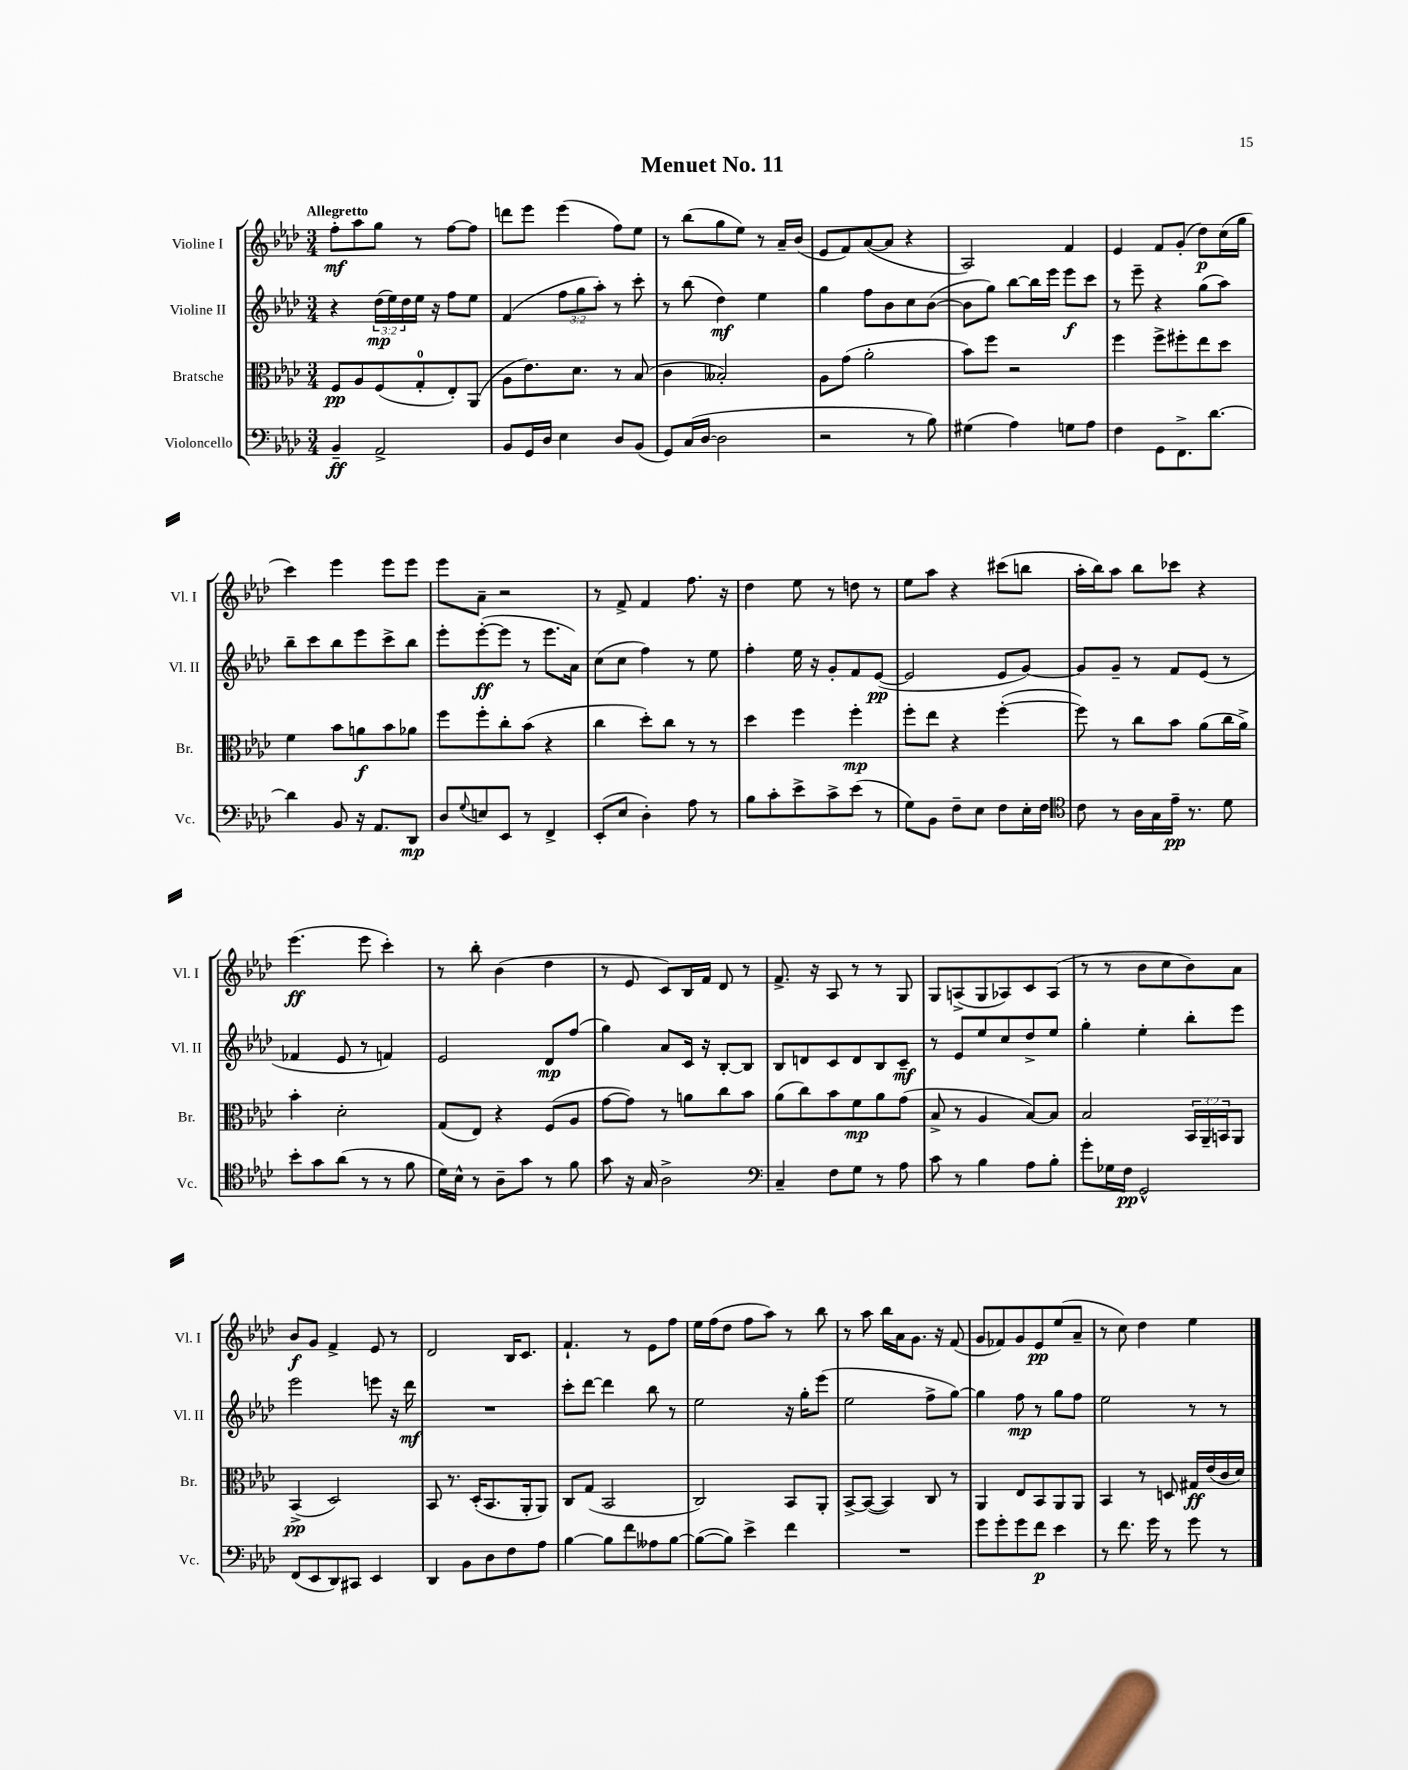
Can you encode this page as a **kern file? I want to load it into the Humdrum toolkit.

**kern	**dynam	**kern	**dynam	**kern	**dynam	**kern	**dynam
*part4	*part4	*part3	*part3	*part2	*part2	*part1	*part1
*staff4	*staff4	*staff3	*staff3	*staff2	*staff2	*staff1	*staff1
*I"Violoncello	*	*I"Bratsche	*	*I"Violine II	*	*I"Violine I	*
*I'Vc.	*	*I'Br.	*	*I'Vl. II	*	*I'Vl. I	*
*clefF4	*	*clefC3	*	*clefG2	*	*clefG2	*
*k[b-e-a-d-]	*	*k[b-e-a-d-]	*	*k[b-e-a-d-]	*	*k[b-e-a-d-]	*
*M3/4	*	*M3/4	*	*M3/4	*	*M3/4	*
=1	=1	=1	=1	=1	=1	=1	=1
!	!	!	!	!	!	!LO:TX:a:B:t=Allegretto	!
4BB-~/	ff	8F/L	pp	4r	.	8ff'\L	mf
.	.	8A-/	.	.	.	8aa-\	.
2AA-^/	.	(8F/	.	(24dd-\LL	mp	8gg\J	.
.	.	.	.	24ee-\)	.	.	.
.	.	.	.	24dd-\	.	.	.
.	.	8G'/	.	16ee-\JJ	.	8r	.
.	.	.	.	16r	.	.	.
.	.	8E-'/)	.	8ff\L	.	[8ff\L	.
.	.	(8AA-/J	.	8ee-\J	.	8ff\J]	.
=2	=2	=2	=2	=2	=2	=2	=2
8BB-/L	.	8A-\L	.	(4f/	.	8dddn\L	.
16GG/L	.	8.e-\)	.	.	.	8eee-\J	.
16D-/JJ	.	.	.	.	.	.	.
4E-\	.	.	.	12ff\L	.	(4eee-\	.
.	.	8.d-\J	.	.	.	.	.
.	.	.	.	12gg\	.	.	.
.	.	.	.	12aa-'\J)	.	.	.
8D-/L	.	8r	.	8r	.	8ff\L)	.
(8BB-/J	.	(8B-/	.	8ccc'\	.	8ee-\J	.
=3	=3	=3	=3	=3	=3	=3	=3
8GG/L)	.	4c\	.	8r	.	8r	.
(16C/L	.	.	.	(8bb-\	.	(8bb-\L	.
[16D-/JJ	.	.	.	.	.	.	.
2D-\]	.	2B--X'/)	.	4dd-\)	mf	8gg\	.
.	.	.	.	.	.	8ee-\J)	.
.	.	.	.	4ee-\	.	8r	.
.	.	.	.	.	.	16a-~/LL	.
.	.	.	.	.	.	(16b-/JJ	.
=4	=4	=4	=4	=4	=4	=4	=4
2r	.	8A-\L	.	4gg\	.	8e-/L	.
.	.	(8g\J	.	.	.	8f/)	.
.	.	2a-'\	.	8ff\L	.	([8a-/	.
.	.	.	.	8b-\	.	8a-/J]	.
8r	.	.	.	8cc\	.	4r	.
8B-\)	.	.	.	([8b-\J	.	.	.
=5	=5	=5	=5	=5	=5	=5	=5
(4G#X\	.	8b-\L)	.	8b-\L]	.	2A-/)	.
.	.	8ff\J	.	8gg\J)	.	.	.
4A-\)	.	2r	.	[8bb-\L	.	.	.
.	.	.	.	16bb-\L]	.	.	.
.	.	.	.	16eee-\JJ	.	.	.
8Gn\L	.	.	.	8eee-\L	f	4f/	.
8A-\J	.	.	.	8ccc\J	.	.	.
=6	=6	=6	=6	=6	=6	=6	=6
4F\	.	4ff\	.	8r	.	4e-/	.
.	.	.	.	8eee-~\	.	.	.
8GG\L	.	8ff^\L	.	4r	.	8f/L	.
8.FF^\	.	8ff#X'\	.	.	.	(8g'/J	.
.	.	8ee-\	.	(8gg\L	.	8dd-\L)	p
[8.d-\J	.	.	.	.	.	.	.
.	.	8dd-\J	.	8aa-\J)	.	(16cc\L	.
.	.	.	.	.	.	16gg\JJ	.
!!LO:LB:g=z
=7	=7	=7	=7	=7	=7	=7	=7
4d-\]	.	4f\	.	8bb-~\L	.	4ccc\)	.
.	.	.	.	8ccc\	.	.	.
8BB-/	.	8b-\L	.	8bb-\	.	4eee-\	.
16r	.	8an\	f	8eee-\	.	.	.
8.AA-/L	.	.	.	.	.	.	.
.	.	8b-\	.	8ccc^\	.	8eee-\L	.
8DD-/J	mp	8a-X\J	.	8bb-\J	.	8eee-\J	.
=8	=8	=8	=8	=8	=8	=8	=8
8D-/L	.	8ff\L	.	8eee-'\L	.	8eee-\L	.
8qqG/	.	.	.	.	.	.	.
8En/	.	8ff'\	.	([8eee-'\	ff	8a-~\J	.
8EE-/J	.	8cc'\	.	8eee-\J]	.	2r	.
8r	.	(8b-\J	.	8r	.	.	.
4FF^/	.	4r	.	8.eee-\L	.	.	.
.	.	.	.	16a-\Jk)	.	.	.
=9	=9	=9	=9	=9	=9	=9	=9
(8EE-'/L	.	4cc\	.	(8cc\L	.	8r	.
8E-/J	.	.	.	8cc\J	.	8f^/	.
4D-'\)	.	8dd-'\L)	.	4ff\)	.	4f/	.
.	.	8cc\J	.	.	.	.	.
8A-\	.	8r	.	8r	.	8.ff\	.
8r	.	8r	.	8ee-\	.	.	.
.	.	.	.	.	.	16r	.
=10	=10	=10	=10	=10	=10	=10	=10
8B-\L	.	4dd-\	.	4ff'\	.	4dd-\	.
8c'\	.	.	.	.	.	.	.
8e-^\	.	4ff\	.	16ee-\	.	8ee-\	.
.	.	.	.	16r	.	.	.
8c^\	.	.	.	8g'/L	.	8r	.
(8e-\J	.	4ff'\	mp	8f/	.	8ddn\	.
8r	.	.	.	([8e-/J	pp	8r	.
=11	=11	=11	=11	=11	=11	=11	=11
8G\L)	.	8ff'\L	.	2e-/]	.	8ee-\L	.
8BB-\J	.	8ee-\J	.	.	.	8aa-\J	.
8F~\L	.	4r	.	.	.	4r	.
8E-\J	.	.	.	.	.	.	.
8F\L	.	([4ff'\	.	8e-/L	.	(8ccc#X\L	.
16E-'\L	.	.	.	[8g/J)	.	8bbn\J	.
16F\JJ	.	.	.	.	.	.	.
=12	=12	=12	=12	=12	=12	=12	=12
*clefC4	*	*	*	*	*	*	*
8c\	.	8ff\])	.	8g/L]	.	16aa-'\LL	.
.	.	.	.	.	.	16bb-\J)	.
8r	.	8r	.	8g~/J	.	8aa-\J	.
16A-\LL	.	8cc\L	.	8r	.	8bb-\L	.
16G\	.	.	.	.	.	.	.
16e-~\JJ	pp	8b-\J	.	8f/L	.	8ccc-X\J	.
8.r	.	.	.	.	.	.	.
.	.	(8a-\L	.	(8e-/J	.	4r	.
8d-\	.	16cc\L	.	8r	.	.	.
.	.	16a-^\JJ)	.	.	.	.	.
!!LO:LB:g=z
=13	=13	=13	=13	=13	=13	=13	=13
8b-'\L	.	4b-'\	.	4f-X/	.	(4.eee-\	ff
8g\	.	.	.	.	.	.	.
(8a-\J	.	2d-'\	.	8e-/	.	.	.
8r	.	.	.	8r	.	8eee-\	.
8r	.	.	.	4fn/)	.	4ccc'\)	.
8f\	.	.	.	.	.	.	.
=14	=14	=14	=14	=14	=14	=14	=14
16d-\LL)	.	(8G/L	.	2e-/	.	8r	.
16B-^^\JJ	.	.	.	.	.	.	.
8r	.	8E-/J)	.	.	.	8bb-'\	.
8A-~\L	.	4r	.	.	.	(4b-\	.
8g\J	.	.	.	.	.	.	.
8r	.	(8F/L	.	8d-/L	mp	4dd-\	.
8f\	.	8A-/J	.	(8ff/J	.	.	.
=15	=15	=15	=15	=15	=15	=15	=15
8g\	.	[8g\L	.	4gg\)	.	8r	.
16r	.	8g\J])	.	.	.	8e-/	.
16G/	.	.	.	.	.	.	.
2A-^\	.	8r	.	8a-/L	.	8c/L)	.
.	.	8an\L	.	16c/Jk	.	16B-/L	.
.	.	.	.	16r	.	16f/JJ	.
.	.	8cc\	.	[8B-'/L	.	8d-/	.
.	.	8b-\J	.	8B-/J]	.	8r	.
=16	=16	=16	=16	=16	=16	=16	=16
*clefF4	*	*	*	*	*	*	*
4C~/	.	(8a-\L	.	8B-/L	.	8.f^/	.
.	.	8cc\)	.	8dn/	.	.	.
.	.	.	.	.	.	16r	.
8F\L	.	8b-\	.	8c/	.	8A-/	.
8G\J	.	8f\	mp	8d/	.	8r	.
8r	.	8a-\	.	8B-/	.	8r	.
8A-\	.	(8g\J	.	8c~/J	mf	8G/	.
=17	=17	=17	=17	=17	=17	=17	=17
8c\	.	8B-^/	.	8r	.	8G/L	.
8r	.	8r	.	8e-/L	.	(8An^/	.
4B-\	.	4A-/	.	8ee-/	.	8G/	.
.	.	.	.	8cc/	.	8A-X/)	.
8A-\L	.	[8B-/L)	.	8dd-^/	.	8c/	.
8B-'\J	.	8B-/J]	.	8ee-/J	.	(8A-/J	.
=18	=18	=18	=18	=18	=18	=18	=18
8g'\L	.	2B-/	.	4gg'\	.	8r	.
16G-X\L	.	.	.	.	.	8r	.
16F\JJ	pp	.	.	.	.	.	.
2GG^^/	.	.	.	4ee-'\	.	8b-\L	.
.	.	.	.	.	.	8cc\	.
.	.	24BB-/LL	.	8bb-'\L	.	8b-\)	.
.	.	24AA-~/	.	.	.	.	.
.	.	24BBn/J	.	.	.	.	.
.	.	8AA-/J	.	8eee-\J	.	8a-\J	.
!!LO:LB:g=z
=19	=19	=19	=19	=19	=19	=19	=19
(8FF/L	.	(4BB-^/	pp	2eee-\	.	8b-/L	f
8EE-/	.	.	.	.	.	8g/J	.
8DD-/)	.	2D-/)	.	.	.	4f^/	.
8CC#X/J	.	.	.	.	.	.	.
4EE-/	.	.	.	8eeen\	.	8e-/	.
.	.	.	.	16r	.	8r	.
.	.	.	.	16ddd-\	mf	.	.
=20	=20	=20	=20	=20	=20	=20	=20
4DD-/	.	8BB-/	.	2.r	.	2d-/	.
.	.	8.r	.	.	.	.	.
8BB-\L	.	.	.	.	.	.	.
.	.	(16D-'/KL	.	.	.	.	.
8D-\	.	8.BB-/	.	.	.	.	.
8F\	.	.	.	.	.	16B-/KL	.
.	.	16AA-'/k	.	.	.	8.c/J	.
8A-\J	.	8AA-/J)	.	.	.	.	.
=21	=21	=21	=21	=21	=21	=21	=21
[4B-\	.	8C/L	.	8ccc'\L	.	4.f`/	.
.	.	(8G/J	.	[8ddd-\J	.	.	.
8B-\L]	.	2BB-/	.	4ddd-\]	.	.	.
8f\	.	.	.	.	.	8r	.
8A--X\	.	.	.	8bb-\	.	8e-\L	.
[8B-\J	.	.	.	8r	.	8ff\J	.
=22	=22	=22	=22	=22	=22	=22	=22
(8B-\L_	.	2C/)	.	2ee-\	.	16ee-\LL	.
.	.	.	.	.	.	(16ff\J	.
8B-\J])	.	.	.	.	.	8dd-\J	.
4e-^\	.	.	.	.	.	8ff\L	.
.	.	.	.	.	.	8aa-\J)	.
4f\	.	8BB-/L	.	16r	.	8r	.
.	.	.	.	16gg'\KL	.	.	.
.	.	8AA-'/J	.	(8eee-\J	.	8bb-\	.
=23	=23	=23	=23	=23	=23	=23	=23
2.r	.	[8BB-^/L	.	2ee-\	.	8r	.
.	.	(8BB-/J_	.	.	.	8aa-\	.
.	.	4BB-/])	.	.	.	16bb-\LL	.
.	.	.	.	.	.	16a-\J	.
.	.	.	.	.	.	8.g\J	.
.	.	8C/	.	8ff^\L	.	.	.
.	.	.	.	.	.	16r	.
.	.	8r	.	[8gg\J)	.	(8f/	.
=24	=24	=24	=24	=24	=24	=24	=24
8g\L	.	4AA-/	.	4gg\]	.	8g/L	.
8g'\	.	.	.	.	.	8f-X/)	.
8g\	.	8E-/L	.	8ff\	mp	8g/	.
8f\J	p	8BB-/	.	8r	.	8e-/	pp
4e-\	.	8AA-/	.	8gg\L	.	(8ee-/	.
.	.	8AA-/J	.	8ff\J	.	8a-~/J	.
=25	=25	=25	=25	=25	=25	=25	=25
8r	.	4BB-/	.	2ee-\	.	8r	.
8.f\	.	.	.	.	.	8cc\)	.
.	.	8r	.	.	.	4dd-\	.
16g\	.	.	.	.	.	.	.
8r	.	8Dn/	.	.	.	.	.
8g\	.	16G#X/LL	ff	8r	.	4ee-\	.
.	.	(16e-/	.	.	.	.	.
8r	.	16c/	.	8r	.	.	.
.	.	16d-/JJ)	.	.	.	.	.
==	==	==	==	==	==	==	==
*-	*-	*-	*-	*-	*-	*-	*-
